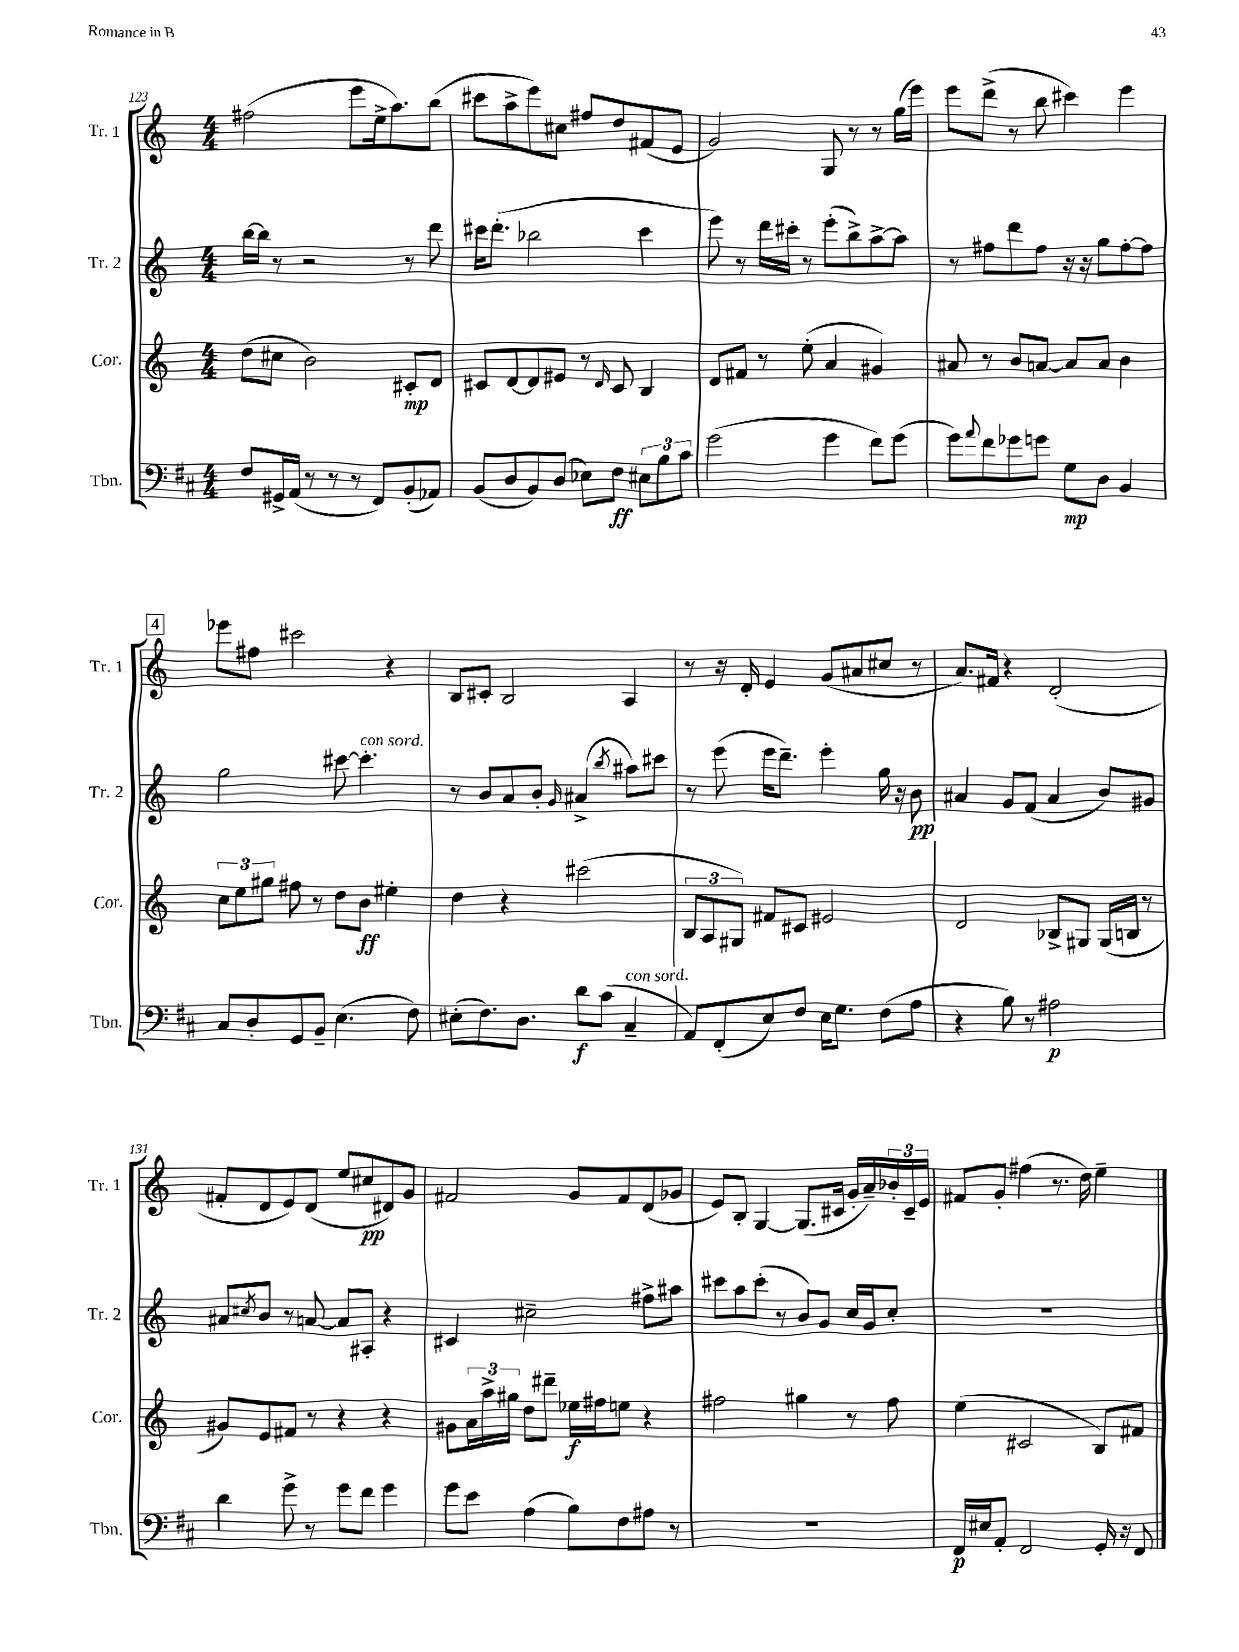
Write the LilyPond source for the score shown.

<<
\new StaffGroup <<
\new Staff = "s0" \with { instrumentName = "Tr. 1" shortInstrumentName = "Tr. 1" } {
    \clef treble \key c \major \numericTimeSignature \time 4/4
    fis''2( e'''8 e''16-> a''8.) b''8( |
    cis'''8 a''8-> e'''8) cis''8 fis''8 d''8 fis'8( e'8 |
    g'2) g8 r8 r8 g''16( e'''16) |
    e'''8 d'''8->( r8 b''8 cis'''4) e'''4 |
    \mark \markup { \box "4" } ees'''8 fis''8 cis'''2 r4 |
    b8 cis'8-. b2 a4 |
    r8 r16 d'16-. e'4 g'8( ais'8 cis''8 r8 |
    a'8.) fis'16 r4 d'2-.( |
    fis'8-. d'8 e'8) d'8( e''8 cis''8\pp dis'8) g'8 |
    fis'2 g'8 fis'8 d'8( ges'8 |
    e'8) b8-. g4~ g8.( cis'16 g'16-. a'16--) \tuplet 3/2 { bes'16-. cis'16-- e'16 } |
    fis'8 g'8-. fis''4( r8. d''16) e''4-- \bar "|." |
}
\new Staff = "s1" \with { instrumentName = "Tr. 2" shortInstrumentName = "Tr. 2" } {
    \clef treble \key c \major \numericTimeSignature \time 4/4
    b''16~ b''16 r8 r2 r8 d'''8 |
    cis'''16 d'''8.-.( bes''2 cis'''4 |
    e'''8) r8 d'''16 cis'''16-. r8 e'''8-.( b''8->) a''8~-> a''8 |
    r8 fis''8 d'''8 fis''8 r16 r16 g''8 fis''8~-. fis''8 |
    \mark \markup { \box "4" } g''2 cis'''8~ cis'''4.-.^\markup { \italic "con sord." } |
    r8 b'8 a'8 b'8-. \grace { g'16 } ais'4->( \acciaccatura { b''8 } ais''8) cis'''8 |
    r8 e'''8( e'''16 d'''8.--) e'''4-. g''16 r16 b'8\pp |
    ais'4 g'8 f'8( ais'4 b'8) gis'8 |
    ais'8 \acciaccatura { cis''8 } b'8 r8 a'8~ a'8 ais8-. r4 |
    cis'4 cis''2-- fis''8-> ais''8 |
    cis'''8 a''8 cis'''8-.( r8 b'8) g'8 c''16 g'16 c''8-. |
    R1 \bar "|." |
}
\new Staff = "s2" \with { instrumentName = "Cor." shortInstrumentName = "Cor." } {
    \clef treble \key c \major \numericTimeSignature \time 4/4
    d''8( cis''8 b'2) cis'8-.\mp d'8 |
    cis'8 d'8~ d'8 eis'8 r8 \grace { d'16 } cis'8 b4 |
    d'8 fis'8 r8 e''8-.( a'4 gis'4) |
    ais'8 r8 b'8 a'8~ a'8 a'8 b'4 |
    \mark \markup { \box "4" } \tuplet 3/2 { c''8 e''8 gis''8 } fis''8 r8 d''8 b'8\ff eis''4-. |
    d''4 r4 cis'''2( |
    \tuplet 3/2 { b8 a8 gis8) } fis'8 cis'8 eis'2 |
    d'2 bes8-> gis8 gis16( b16 r8 |
    gis'8) e'8 fis'8 r8 r4 r4 |
    gis'8 \tuplet 3/2 { a'16 a''16-> gis''16 } d''8 dis'''8-- ees''16\f fis''16 e''8 r4 |
    fis''2 gis''4 r8 fis''8 |
    e''4( cis'2 b8) fis'8 \bar "|." |
}
\new Staff = "s3" \with { instrumentName = "Tbn." shortInstrumentName = "Tbn." } {
    \clef bass \key d \major \numericTimeSignature \time 4/4
    fis8 gis,16-> a,16( r8 r8 r8 fis,8) b,8-.( aes,8) |
    b,8( d8 b,8) d8( ees8) fis8\ff \tuplet 3/2 { eis8 b8 cis'8 } |
    g'2( g'4 fis'8) g'8( |
    g'8) \appoggiatura { a'8 } fis'8 ges'8 g'8 g8\mp d8 b,4 |
    \mark \markup { \box "4" } cis8 d8-. g,8 b,8-- e4.( fis8) |
    eis8-.( fis8.) d8. d'8\f cis'8( cis4--^\markup { \italic "con sord." } |
    a,8) fis,8-.( e8) fis8 e16 g8. fis8( a8 |
    r4 b8) r8 ais2\p |
    d'4 g'8-> r8 g'8 fis'8 g'4 |
    g'8 e'8 a4( b8) fis8 ais8 r8 |
    R1 |
    fis,16\p eis16 a,8-. fis,2 g,16-. r16 fis,8 \bar "|." |
}
>>
>>
\layout { \context { \Score currentBarNumber = #123 } }
